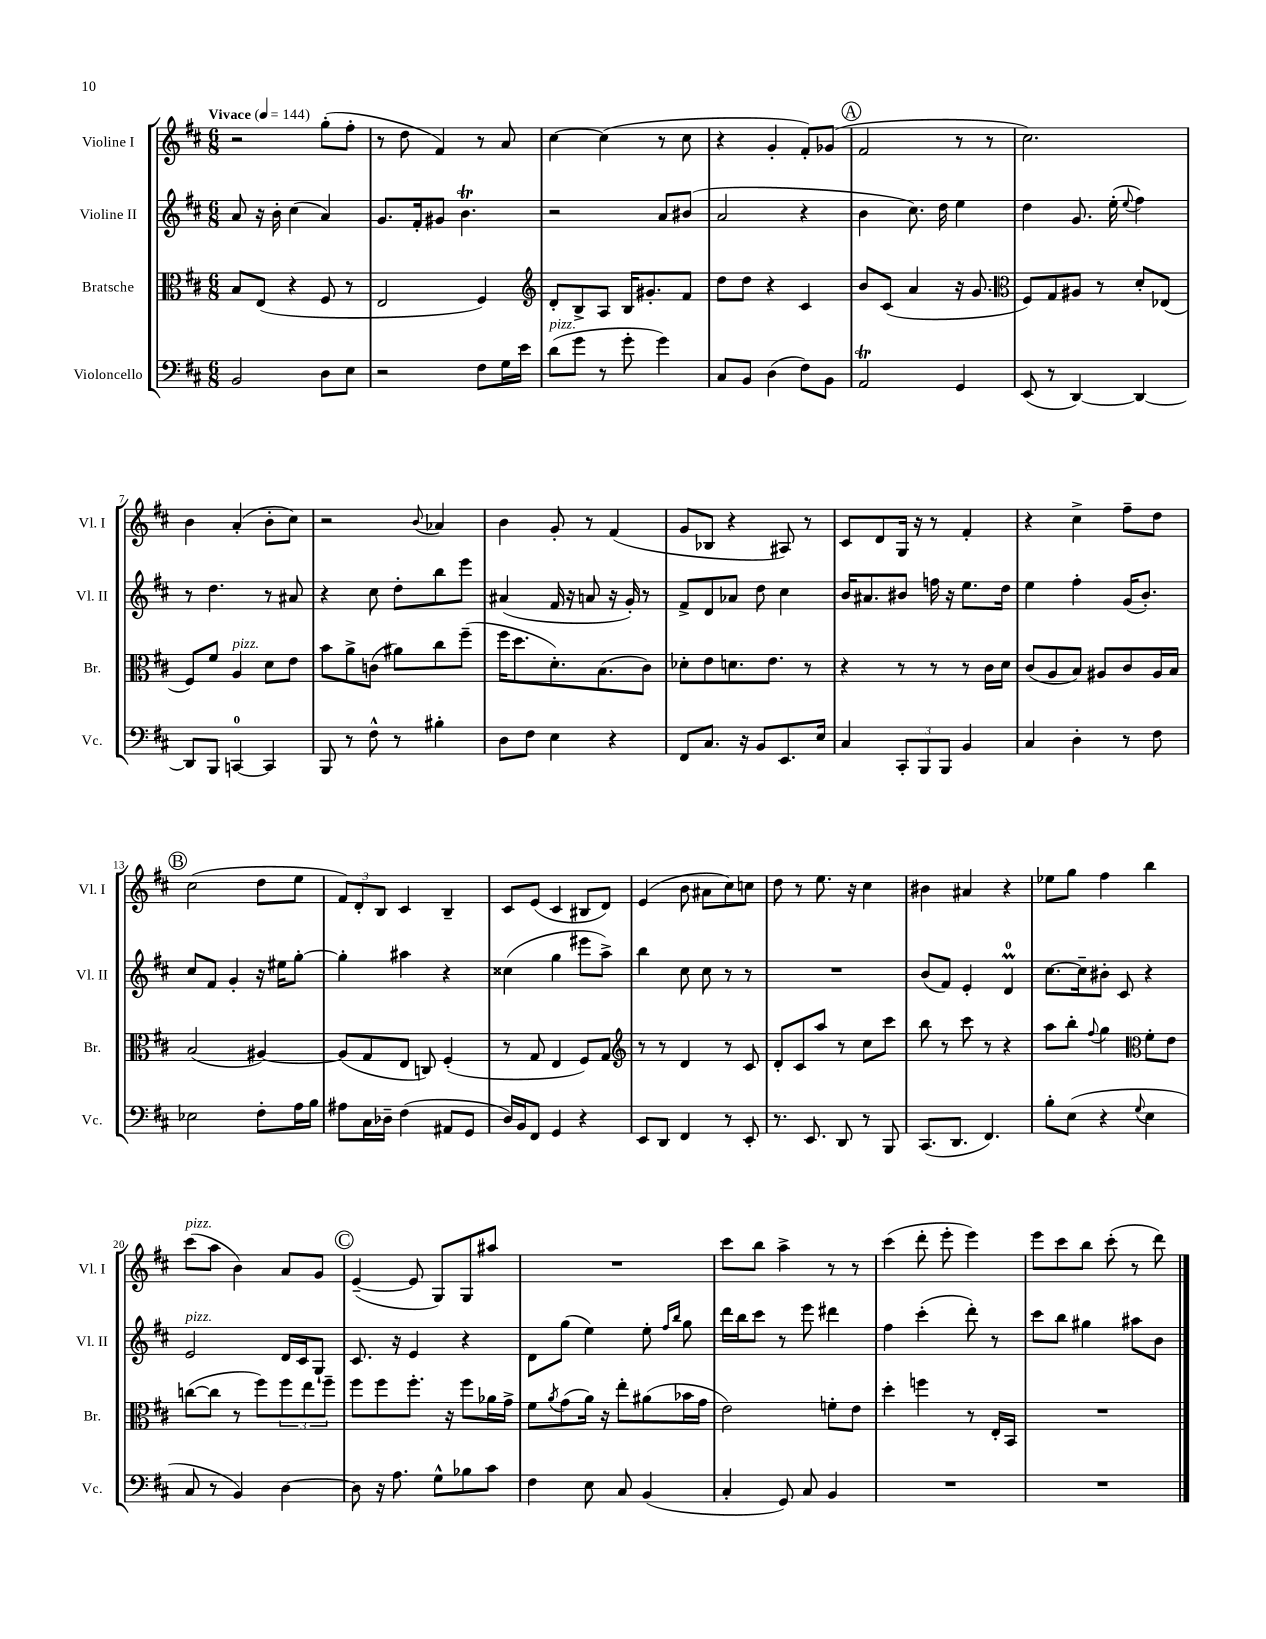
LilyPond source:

<<
\new StaffGroup <<
\new Staff = "s0" \with { instrumentName = "Violine I" shortInstrumentName = "Vl. I" } {
    \clef treble \key d \major \numericTimeSignature \time 6/8 \tempo "Vivace" 4 = 144
    r2 g''8-.( fis''8-. |
    r8 d''8 fis'4) r8 a'8 |
    cis''4~ cis''4( r8 cis''8 |
    r4 g'4-. fis'8-.) ges'8( |
    \mark \markup { \circle "A" } fis'2 r8 r8 |
    cis''2.) |
    b'4 a'4-.( b'8-. cis''8) |
    r2 \appoggiatura { b'8 } aes'4 |
    b'4 g'8-. r8 fis'4( |
    g'8 bes8 r4 ais8) r8 |
    cis'8 d'8 g16 r16 r8 fis'4-. |
    r4 cis''4-> fis''8-- d''8 |
    \mark \markup { \circle "B" } cis''2( d''8 e''8 |
    \tuplet 3/2 { fis'8) d'8-. b8 } cis'4 b4-- |
    cis'8 e'8( cis'4 bis8 d'8) |
    e'4( b'8 ais'8 cis''8) c''8 |
    d''8 r8 e''8. r16 cis''4 |
    bis'4 ais'4 r4 |
    ees''8 g''8 fis''4 b''4 |
    cis'''8^\markup { \italic "pizz." }( a''8 b'4) a'8 g'8 |
    \mark \markup { \circle "C" } e'4~--( e'8 g8) g8 ais''8 |
    R2. |
    cis'''8 b''8 a''4-> r8 r8 |
    cis'''4( d'''8-. e'''8-. e'''4) |
    e'''8 cis'''8 b''8 cis'''8-.( r8 d'''8) \bar "|." |
}
\new Staff = "s1" \with { instrumentName = "Violine II" shortInstrumentName = "Vl. II" } {
    \clef treble \key d \major \numericTimeSignature \time 6/8
    a'8 r16 b'16-. cis''4( a'4) |
    g'8. fis'16-. gis'8 b'4.\trill |
    r2 a'8 bis'8( |
    a'2 r4 |
    \mark \markup { \circle "A" } b'4 cis''8.) d''16 e''4 |
    d''4 g'8. e''16-.( \appoggiatura { e''8 } fis''4) |
    r8 d''4. r8 ais'8 |
    r4 cis''8 d''8-. b''8 e'''8 |
    ais'4( fis'16 r16 a'8 r16 g'16-.) r8 |
    fis'8-> d'8 aes'8 d''8 cis''4 |
    b'16 ais'8. bis'8 f''16 r16 e''8. d''16 |
    e''4 fis''4-. g'16( b'8.-.) |
    \mark \markup { \circle "B" } cis''8 fis'8 g'4-. r16 eis''16 g''8~-. |
    g''4-. ais''4 r4 |
    cisis''4( g''4 eis'''8 a''8->) |
    b''4 cis''8 cis''8 r8 r8 |
    R2. |
    b'8( fis'8) e'4-. d'4-0\prall |
    cis''8.~ cis''16-- bis'8-. cis'8 r4 |
    e'2^\markup { \italic "pizz." } d'16 cis'16 g8-! |
    \mark \markup { \circle "C" } cis'8. r16 e'4 r4 |
    d'8 g''8( e''4) e''8-. \grace { fis''16 b''16 } g''8 |
    d'''16 b''16 cis'''8 r8 e'''8 dis'''4 |
    fis''4 cis'''4-.( d'''8-.) r8 |
    cis'''8 b''8 gis''4 ais''8 b'8 \bar "|." |
}
\new Staff = "s2" \with { instrumentName = "Bratsche" shortInstrumentName = "Br." } {
    \clef alto \key d \major \numericTimeSignature \time 6/8
    b8 e8( r4 fis8 r8 |
    e2 fis4) |
    \clef treble d'8-. b8-> a8 b16 gis'8.-. fis'8 |
    d''8 d''8 r4 cis'4 |
    \mark \markup { \circle "A" } b'8 cis'8( a'4 r16 g'8. |
    \clef alto fis8) g8 ais8 r8 d'8-. ees8( |
    fis8) fis'8 a4^\markup { \italic "pizz." } d'8 e'8 |
    b'8 a'8-> c'8( ais'8) cis''8 fis''8--( |
    fis''16 d''8. d'8.-.) b8.( cis'8) |
    des'8-. e'8 d'8. e'8. r8 |
    r4 r8 r8 r8 cis'16 d'16 |
    cis'8( a8 b8) ais8 cis'8 ais16 b16 |
    \mark \markup { \circle "B" } b2( ais4~) |
    ais8( g8 e8 c8) fis4-.( |
    r8 g8 e4 fis8) g8 |
    \clef treble r8 r8 d'4 r8 cis'8 |
    d'8-. cis'8 a''8 r8 cis''8 cis'''8 |
    b''8 r8 cis'''8 r8 r4 |
    a''8 b''8-. \appoggiatura { fis''8 } g''4 \clef alto fis'8-. e'8 |
    c''8~( c''8 r8 fis''8) \tuplet 3/2 { fis''8 e''8 fis''8-- } |
    \mark \markup { \circle "C" } fis''8 fis''8 fis''8.-. r16 fis''8 aes'16 g'16-> |
    fis'8 \acciaccatura { a'8 } g'8( a'16) r16 e''8-. ais'8( bes'16 g'16 |
    e'2) f'8-. e'8 |
    d''4-. f''4 r8 e16-. b,16 |
    R2. \bar "|." |
}
\new Staff = "s3" \with { instrumentName = "Violoncello" shortInstrumentName = "Vc." } {
    \clef bass \key d \major \numericTimeSignature \time 6/8
    b,2 d8 e8 |
    r2 fis8 g16 e'16 |
    d'8^\markup { \italic "pizz." }( g'8 r8 g'8-. g'4) |
    cis8 b,8 d4( fis8) b,8 |
    \mark \markup { \circle "A" } a,2\trill g,4 |
    e,8( r8 d,4~) d,4~ |
    d,8 b,,8 c,4-0~ c,4 |
    b,,8 r8 fis8-^ r8 bis4-. |
    d8 fis8 e4 r4 |
    fis,8 cis8. r16 b,8 e,8. e16 |
    cis4 \tuplet 3/2 { cis,8-. b,,8 b,,8 } b,4 |
    cis4 d4-. r8 fis8 |
    \mark \markup { \circle "B" } ees2 fis8-. a16 b16 |
    ais8 cis16 des16-- fis4( ais,8 g,8 |
    d16) b,16 fis,8 g,4 r4 |
    e,8 d,8 fis,4 r8 e,8-. |
    r8. e,8. d,8 r8 b,,8 |
    cis,8.( d,8. fis,4.) |
    b8-. e8( r4 \appoggiatura { g8 } e4 |
    cis8 r8 b,4) d4~ |
    \mark \markup { \circle "C" } d8 r16 a8. g8-^ bes8 cis'8 |
    fis4 e8 cis8 b,4( |
    cis4-. g,8) cis8 b,4 |
    R2. |
    R2. \bar "|." |
}
>>
>>
